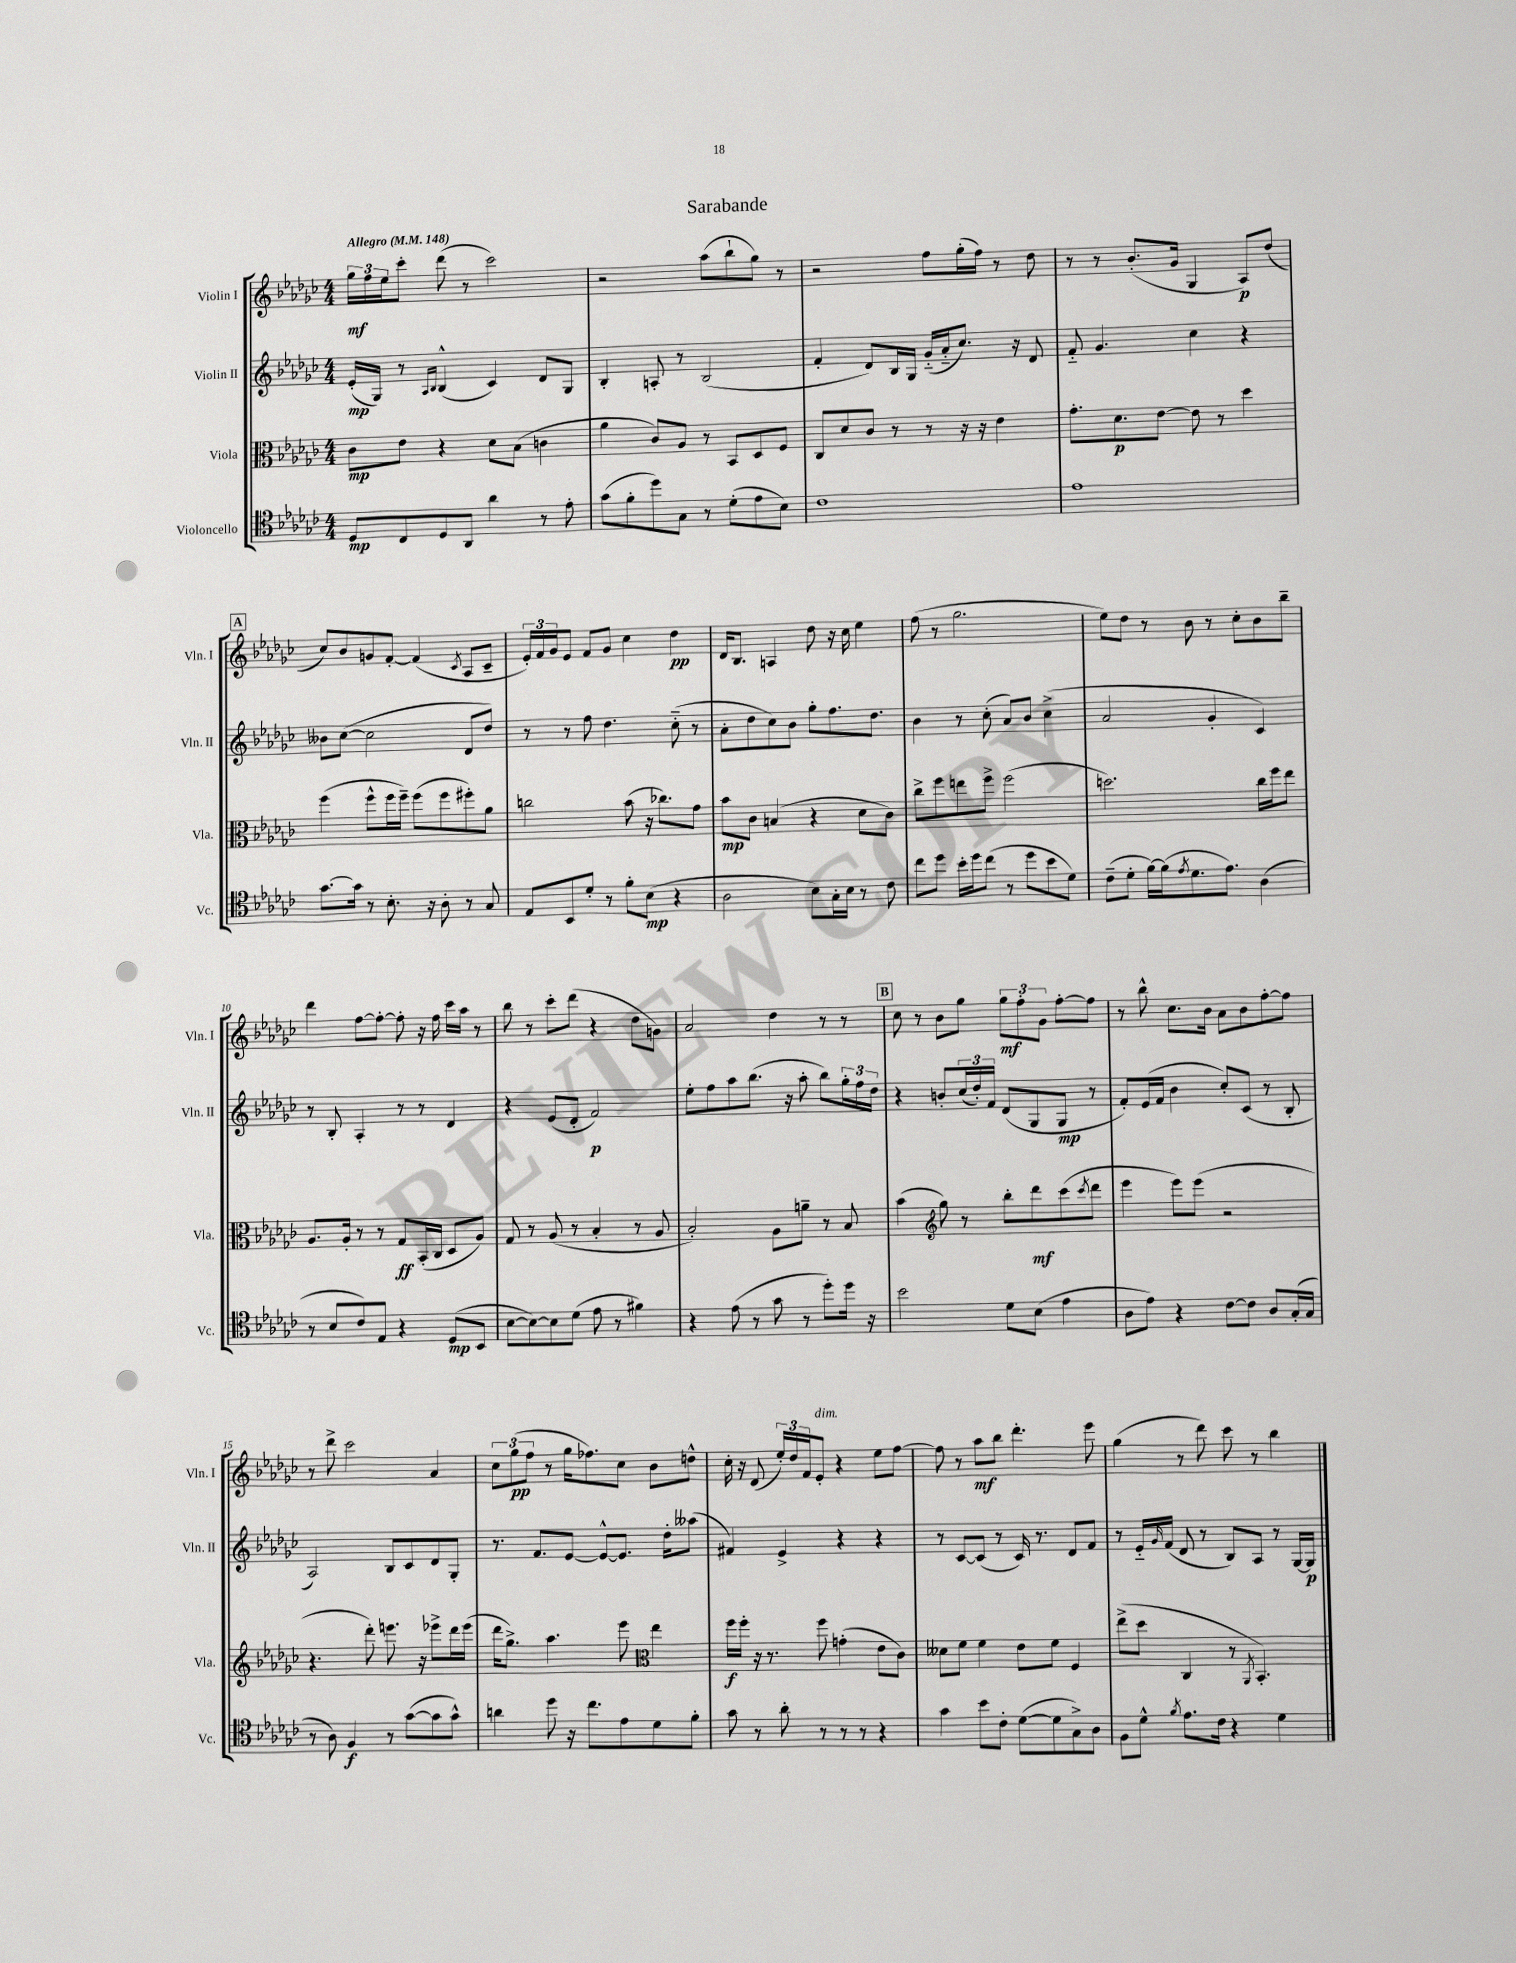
\header { title = "Sarabande" }
<<
\new StaffGroup <<
\new Staff = "s0" \with { instrumentName = "Violin I" shortInstrumentName = "Vln. I" } {
    \clef treble \key ges \major \numericTimeSignature \time 4/4 \tempo "Allegro" 4 = 148
    \tuplet 3/2 { ges''16\mf f''16 ees''16 } ces'''8-. des'''8( r8 ces'''2) |
    r2 aes''8( bes''8-! ges''8) r8 |
    r2 f''8 ges''16-.( f''16) r8 des''8 |
    r8 r8 bes'8.-.( ges'16 ges4 aes8\p) des''8( |
    \mark \markup { \box "A" } ces''8) bes'8 g'8 f'8~-. f'4( \acciaccatura { ces'8 } aes8 ces'8-- |
    \tuplet 3/2 { ees'16-.) f'16 ges'16 } ees'8 f'8 ges'8 ces''4 des''4\pp |
    des'16 bes8. a4 des''8 r16 ces''16 ees''4 |
    f''8( r8 ges''2. |
    ees''8) des''8 r8 bes'8 r8 ces''8-. bes'8 bes''8-- |
    des'''4 f''8~ f''8~-. f''8-. r16 f''16 ces'''16 aes''16 r8 |
    bes''8 r8 ces'''8-. des'''8( r4 des''8 g'8) |
    aes'2 des''4 r8 r8 |
    \mark \markup { \box "B" } ces''8 r8 bes'8 ges''8 \tuplet 3/2 { ges''8\mf f''8-. ges'8 } f''8~-. f''8 |
    r8 bes''8-^ ces''8. bes'16 aes'8 bes'8 f''8~-. f''8 |
    r8 des'''8-> ces'''2 aes'4 |
    \tuplet 3/2 { ces''8 ges''8\pp( f''8 } r8 ges''16 fes''8.) ces''8 bes'8 d''8-^ |
    ces''16-. r16 des'8( \tuplet 3/2 { ees''16-.) des''16 f'16 } ees'8-.^\markup { \italic "dim." } r4 ees''8 f''8~ |
    f''8 r8 aes''8\mf bes''8 des'''4.-. ees'''8 |
    ges''4( r8 des'''8) ces'''8 r8 bes''4 \bar "|." |
}
\new Staff = "s1" \with { instrumentName = "Violin II" shortInstrumentName = "Vln. II" } {
    \clef treble \key ges \major \numericTimeSignature \time 4/4
    ees'16-.\mp( ges16) r8 \grace { aes16 bes16 } bes4-^( ces'4) des'8 ges8 |
    bes4-. a8-. r8 bes2( |
    f'4-. des'8) bes16 ges16 ges'16-_( aes'16-_ ces''8.) r16 des'8 |
    f'8-_ ges'4. ces''4 r4 |
    \mark \markup { \box "A" } beses'8 ces''8~( ces''2 des'8 des''8) |
    r8 r8 f''8 des''4. ces''8-_( r8 |
    aes'8-. des''8 ces''8) bes'8 ges''8-. f''8. des''8. |
    bes'4 r8 ces''8-.( aes'8) bes'8 ces''4->( |
    aes'2 ges'4-. ces'4) |
    r8 bes8-. aes4-. r8 r8 des'4 |
    r4 ees'8( des'8-. f'2\p) |
    ees''8-. f''8 aes''8 bes''8.( r16 aes''8-. bes''8) \tuplet 3/2 { ges''16-. f''16 des''16 } |
    \mark \markup { \box "B" } r4 b'8-. \tuplet 3/2 { ces''16( des''16-.) f'16 } des'8( ges8 ges8\mp r8 |
    f'8-.) ees'16( f'16 bes'4 ces''8-.) ces'8( r8 bes8-. |
    aes2) bes8 ces'8 des'8 ges8-. |
    r8. f'8. ees'8~ ees'8~-^ ees'8. des''16-. aeses''8( |
    fis'4) ees'4-> r4 r4 |
    r8 ces'8~ ces'8( r8 ces'16) r8. des'8 f'8 |
    r8 ees'16-_ \grace { ges'16 } f'16( des'8 r8 bes8) aes8 r8 ges16~ ges16\p \bar "|." |
}
\new Staff = "s2" \with { instrumentName = "Viola" shortInstrumentName = "Vla." } {
    \clef alto \key ges \major \numericTimeSignature \time 4/4
    ces'8\mp ees'8 r4 des'8 bes8( c'4 |
    aes'4 ces'8) aes8 r8 bes,8 des8 f8 |
    ces8 des'8 ces'8 r8 r8 r16 r16 ees'4 |
    ges'8.-. des'8.\p ees'8~ ees'8 r8 des''4 |
    \mark \markup { \box "A" } f''4( f''8-^ f''16 f''16--) f''8( f''8 fis''8-.) aes'8 |
    c''2 bes'8( r16 ces''8.) ges'8 |
    bes'8\mp ces'8 b4( r4 des'8 ces'8) |
    ces''8-> f''8 e''8 f''8-> f''2( |
    d''2.) ces''16 f''16 ees''8 |
    aes8. aes16-. r8 r8 ges8\ff bes,16-.( ces16 des8 aes8) |
    ges8 r8 aes8( r8 bes4-. r8 aes8 |
    bes2-.) aes8 a'8-- r8 bes8 |
    \mark \markup { \box "B" } bes'4( \clef treble ges''8) r8 bes''8-. des'''8\mf ces'''8( \acciaccatura { ces'''8 } des'''8 |
    ees'''4 ees'''8) ees'''8( r2 |
    r4. des'''8-.) e'''8. r16 ees'''8-> des'''16 ees'''16( |
    des'''16 ges''8.->) aes''4. ees'''8 \clef alto ees''4 |
    f''16\f f''16-. r16 r8. f''8 g'4-.( ees'8 ces'8) |
    deses'8 f'8 f'4 ees'8 f'8 f4 |
    ees''8->( des''8 ces4 r8 \acciaccatura { aes,8 } bes,4.-.) \bar "|." |
}
\new Staff = "s3" \with { instrumentName = "Violoncello" shortInstrumentName = "Vc." } {
    \clef tenor \key ges \major \numericTimeSignature \time 4/4
    des8\mp ces8 des8 aes,8 aes'4 r8 ees'8-. |
    ges'8( f'8-. des''8) ges8 r8 des'8-.( ees'8 bes8) |
    ces'1 |
    ees'1 |
    \mark \markup { \box "A" } ges'8.~ ges'16 r8 bes8.-. r16 aes8-. r8 ges8 |
    ees8 bes,8 des'8-. r8 f'8-. bes8\mp( r4 |
    aes2 bes8) ges16-. bes16 r8 ces'8 |
    ces''8 des''8 bes'16-. des''16 ces''8( r8 des''8 bes'8 des'8) |
    ces'8--( des'8-. f'16~) f'16( \acciaccatura { ees'8 } des'8. ees'8.) aes4( |
    r8 bes8 ces'8) ees8 r4 des8\mp( bes,8 |
    bes8~ bes8~) bes8 des'8( ees'8 r8 fis'4) |
    r4 ees'8( r8 ges'8 r8 des''8-.) des''16 r16 |
    \mark \markup { \box "B" } bes'2 des'8 bes8( ees'4 |
    aes8 ees'8) r4 ces'8~ ces'8 aes8 ges16-.( ges16 |
    r8 aes8) f4\f r8 ges'8~( ges'8 ges'8-^) |
    a'4 des''8 r16 ces''8. ees'8 des'8 f'8-. |
    ges'8 r8 aes'8-. r8 r8 r8 r4 |
    ges'4 bes'8 ces'8-. des'8~( des'8 ges8->) aes8 |
    f8 des'8-^ \acciaccatura { f'8 } ees'8. ces'16 r4 des'4 \bar "|." |
}
>>
>>
